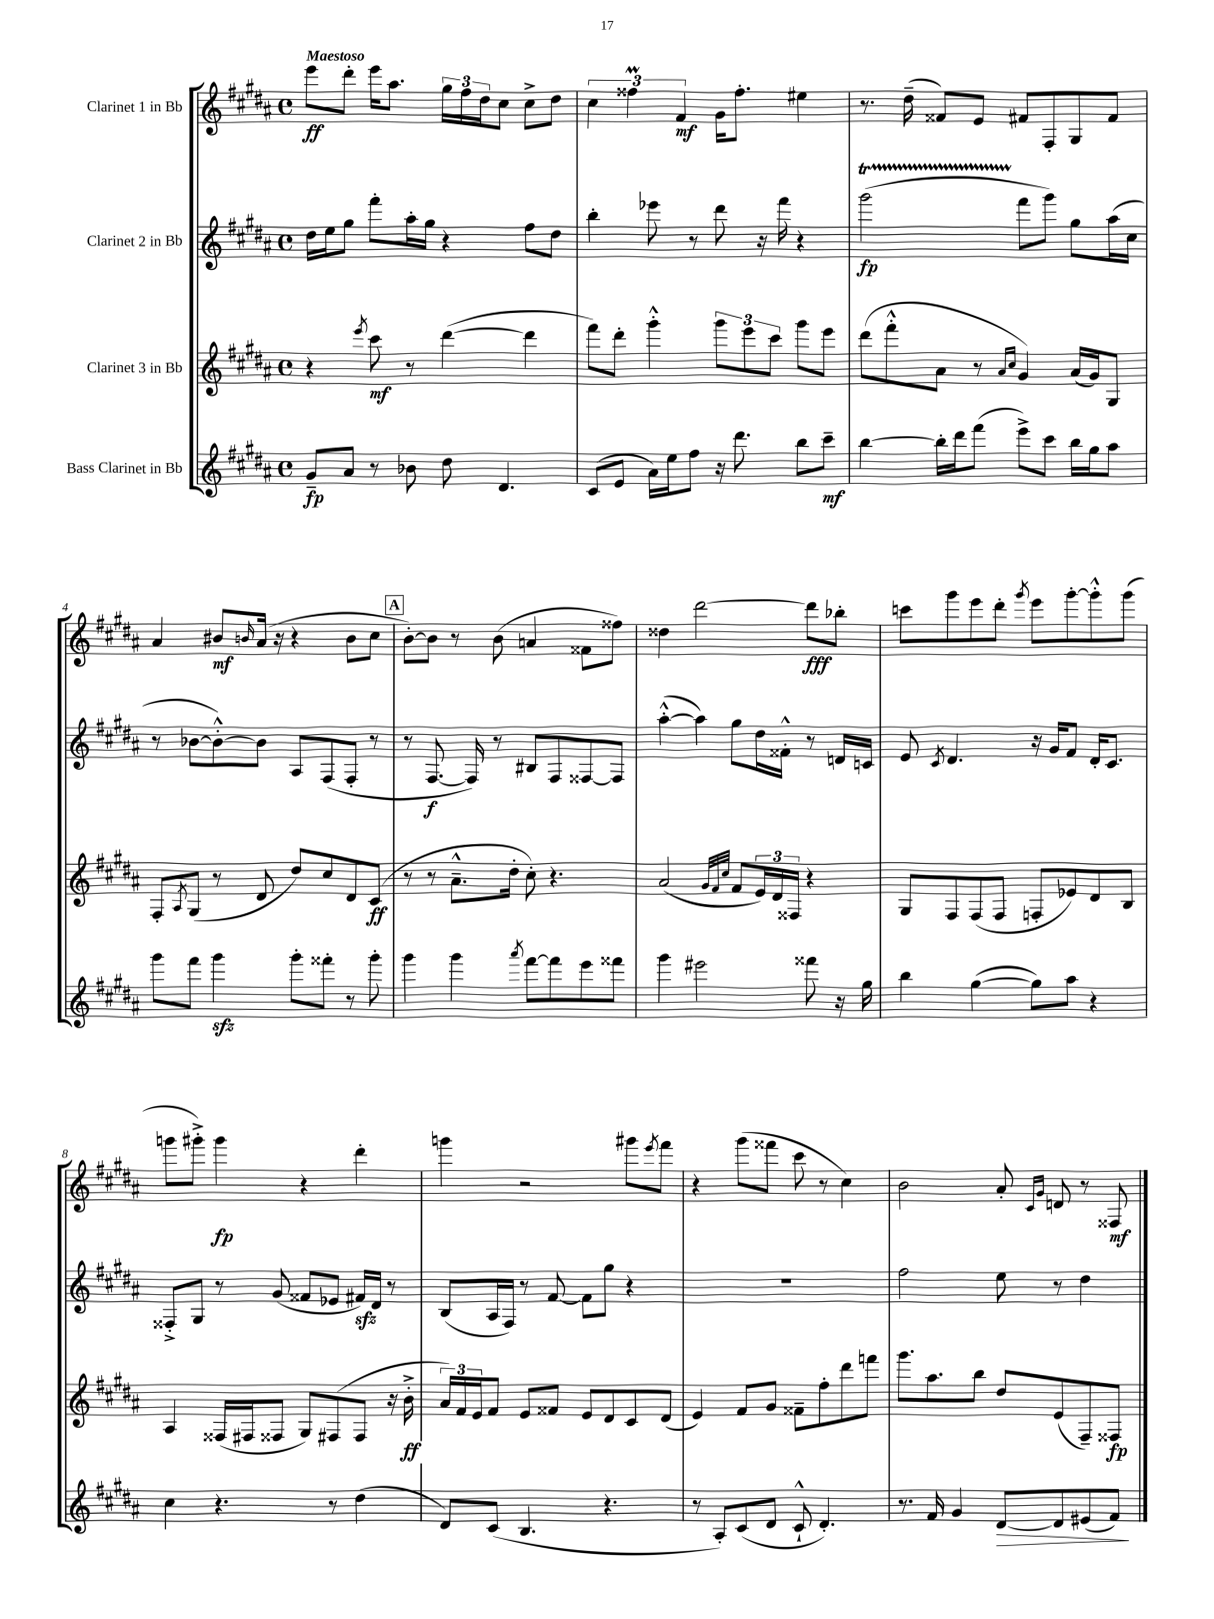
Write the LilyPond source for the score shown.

<<
\new StaffGroup <<
\new Staff = "s0" \with { instrumentName = "Clarinet 1 in Bb" } {
    \clef treble \key b \major \defaultTimeSignature \time 4/4 \tempo "Maestoso"
    e'''8\ff dis'''8-. e'''16 ais''8. \tuplet 3/2 { gis''16 fis''16 dis''16 } cis''8 cis''8-> dis''8 |
    \tuplet 3/2 { cis''4 fisis''4\prall fis'4\mf } gis'16 fisis''8.-. eis''4 |
    r8. dis''16--( fisis'8) e'8 fis'8 fis8-. gis8 fis'8 |
    ais'4 bis'8\mf \grace { b'16 } ais'16( r16 r4 b'8 cis''8 |
    \mark \markup { \box "A" } b'8~-.) b'8 r8 b'8( a'4 fisis'8 fisis''8) |
    disis''4 dis'''2~ dis'''8\fff bes''8-. |
    c'''8 gis'''8 e'''8 dis'''8-. \acciaccatura { gis'''8 } e'''8 gis'''8~-. gis'''8-.-^ gis'''8( |
    g'''8 gis'''8-.->) gis'''4\fp r4 dis'''4-. |
    g'''4 r2 gis'''8 \acciaccatura { e'''8 } fis'''8 |
    r4 gis'''8( fisis'''8 cis'''8 r8 cis''4) |
    b'2 ais'8-. \grace { cis'16 gis'16 } d'8 r8 fisis8\mf \bar "|." |
}
\new Staff = "s1" \with { instrumentName = "Clarinet 2 in Bb" } {
    \clef treble \key b \major \defaultTimeSignature \time 4/4
    dis''16 e''16 gis''8 fis'''8-. ais''16-. gis''16 r4 fis''8 dis''8 |
    b''4-. ees'''8 r8 dis'''8 r16 fis'''16 r4 |
    gis'''2\startTrillSpan\fp( fis'''8\stopTrillSpan gis'''8) gis''8 ais''16( cis''16 |
    r8 bes'8~ bes'8~-.-^) bes'8 ais8 fis8( fis8-. r8 |
    \mark \markup { \box "A" } r8 fis8.~\f fis16) r8 bis8 fis8 fisis8~ fisis8 |
    ais''4~-.-^( ais''4) gis''8 dis''16 fisis'16-.-^ r8 d'16 c'16 |
    e'8 \acciaccatura { cis'8 } dis'4. r16 gis'16 fis'8 dis'16-. cis'8. |
    fisis8-.-> gis8 r8 gis'8( fisis'8 ees'8 fis'16\sfz) dis'16 r8 |
    b8( ais16 fis16) r8 fis'8~ fis'8 gis''8 r4 |
    R1 |
    fis''2 e''8 r8 dis''4 \bar "|." |
}
\new Staff = "s2" \with { instrumentName = "Clarinet 3 in Bb" } {
    \clef treble \key b \major \defaultTimeSignature \time 4/4
    r4 \acciaccatura { e'''8 } cis'''8\mf r8 dis'''4~( dis'''4 |
    fis'''8) dis'''8-. gis'''4-.-^ \tuplet 3/2 { gis'''8 e'''8 cis'''8 } gis'''8 e'''8 |
    dis'''8( fis'''8-.-^ ais'8 r8 \grace { ais'16 cis''16 } gis'4) ais'16( gis'16) gis8 |
    fis8-. \acciaccatura { ais8 } gis8( r8 dis'8 dis''8) cis''8 dis'8 cis'8\ff( |
    \mark \markup { \box "A" } r8 r8 ais'8.---^ dis''16-. cis''8-.) r4. |
    ais'2( \grace { gis'32 fis'32 cis''32 } fis'8 \tuplet 3/2 { e'16) dis'16 fisis16 } r4 |
    gis8 fis8 fis8( fis8 f8-. ees'8) dis'8 b8 |
    ais4 fisis16( fis16 fisis8 gis8) fis8( fis8 r16 b'16-.->\ff |
    \tuplet 3/2 { ais'16) fis'16 e'16 } fis'8 e'8 fisis'8 e'8 dis'8 cis'8 dis'8( |
    e'4) fis'8 gis'8 fisis'8-- fis''8-. dis'''8 f'''8 |
    gis'''8. ais''8. b''8 dis''8 e'8( fis8--) fisis8\fp \bar "|." |
}
\new Staff = "s3" \with { instrumentName = "Bass Clarinet in Bb" } {
    \clef treble \key b \major \defaultTimeSignature \time 4/4
    gis'8--\fp ais'8 r8 bes'8 dis''8 dis'4. |
    cis'8( e'8 ais'16) e''16 fis''8 r16 dis'''8. b''8 cis'''8--\mf |
    b''4~ b''16-. dis'''16 fis'''8( e'''8->) cis'''8 b''16 gis''16 ais''8 |
    gis'''8 fis'''8 gis'''4\sfz gis'''8-. fisis'''8-. r8 gis'''8-. |
    \mark \markup { \box "A" } gis'''4 gis'''4 \acciaccatura { ais'''8 } fis'''8~ fis'''8 e'''8 fisis'''8 |
    gis'''4 eis'''2 fisis'''8 r16 gis''16 |
    b''4 gis''4~( gis''8) ais''8 r4 |
    cis''4 r4. r8 dis''4( |
    dis'8) cis'8( b4. r4. |
    r8 ais8-.) cis'8( dis'8 cis'8-!-^ dis'4.-.) |
    r8. fis'16 gis'4 dis'8~\> dis'8 eis'8( fis'8\!) \bar "|." |
}
>>
>>
